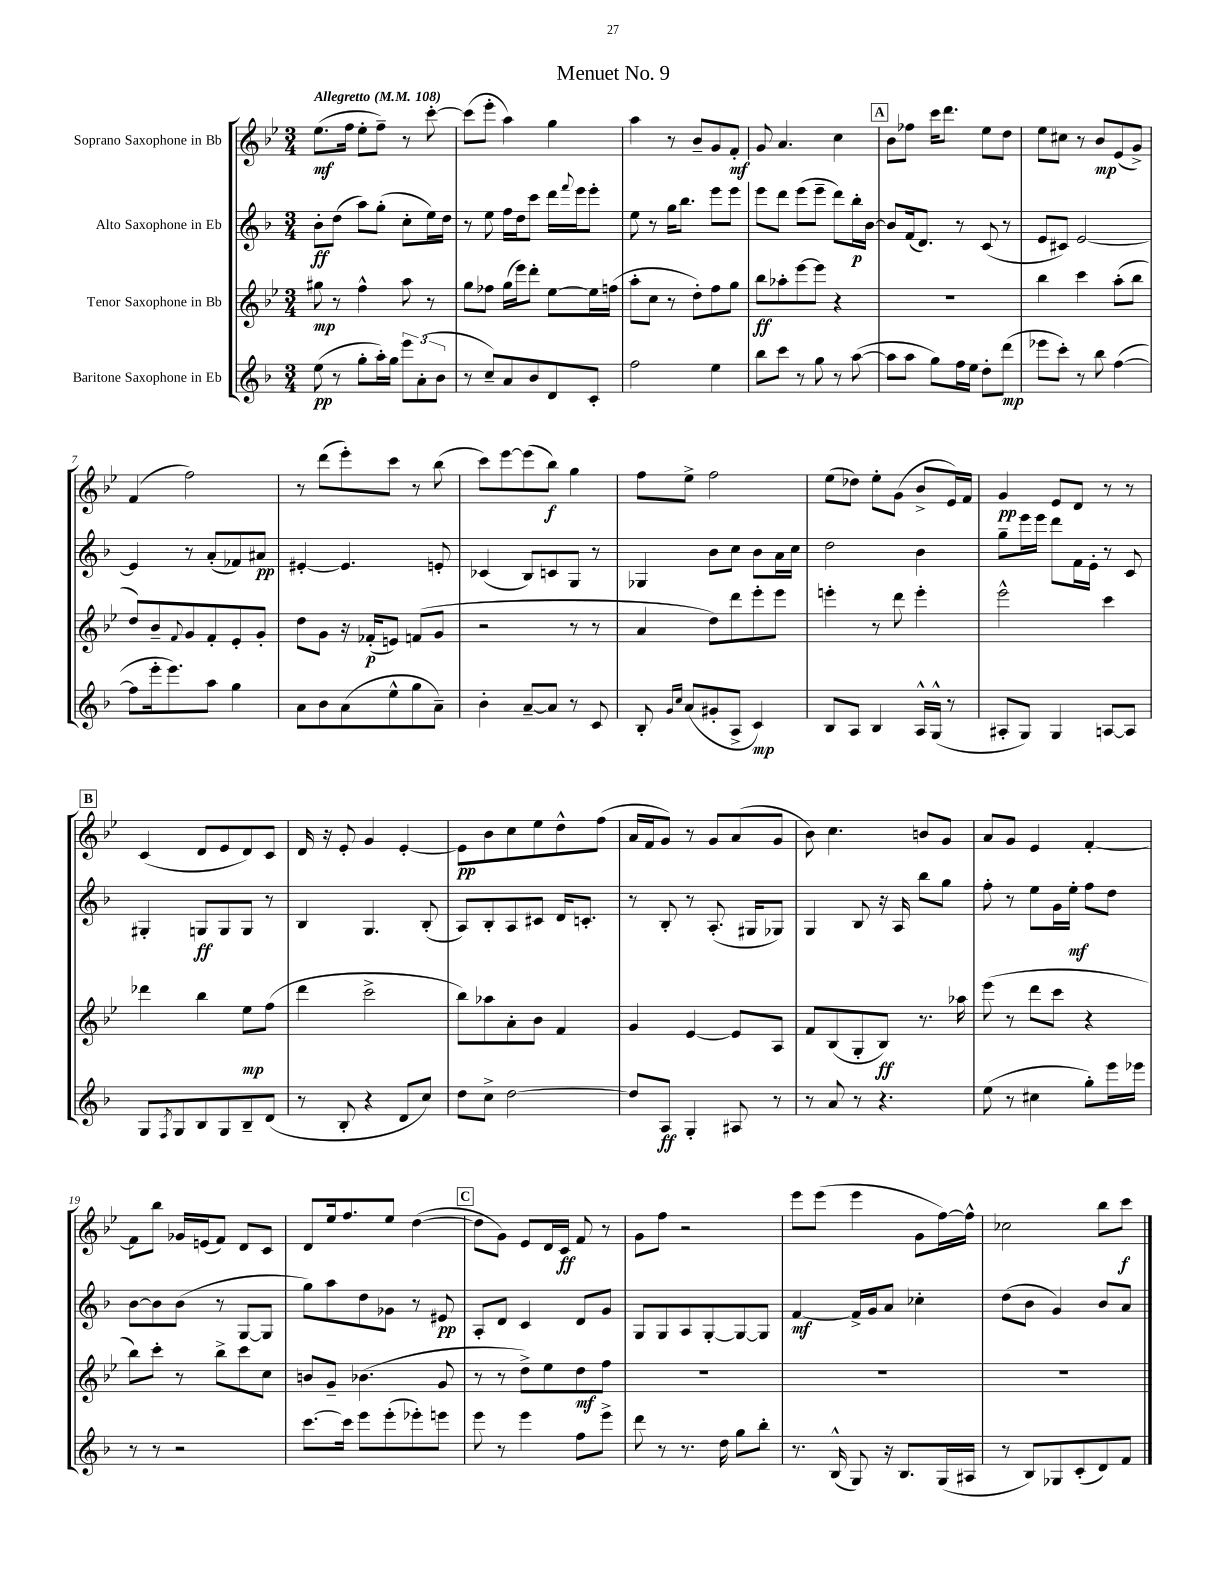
\header { title = "Menuet No. 9" }
<<
\new StaffGroup <<
\new Staff = "s0" \with { instrumentName = "Soprano Saxophone in Bb" } {
    \clef treble \key bes \major \numericTimeSignature \time 3/4 \tempo "Allegretto" 4 = 108
    ees''8.\mf( f''16 ees''8-. f''8--) r8 c'''8~-. |
    c'''8( ees'''8-. a''4) g''4 |
    a''4 r8 bes'8-- g'8 f'8-.\mf |
    g'8 a'4. c''4 |
    \mark \markup { \box "A" } bes'8 fes''8 c'''16 d'''8. ees''8 d''8 |
    ees''8 cis''8 r8 bes'8\mp ees'8( g'8->) |
    f'4( f''2) |
    r8 d'''8( ees'''8-.) c'''8 r8 bes''8( |
    c'''8) ees'''8~ ees'''8( bes''8\f) g''4 |
    f''8 ees''8-> f''2 |
    ees''8( des''8) ees''8-. g'8( bes'8-> ees'16) f'16 |
    g'4\pp ees'8 d'8 r8 r8 |
    \mark \markup { \box "B" } c'4( d'8 ees'8 d'8) c'8 |
    d'16 r16 ees'8-. g'4 ees'4~-. |
    ees'8\pp bes'8 c''8 ees''8 d''8-^ f''8( |
    a'16 f'16 g'8) r8 g'8 a'8( g'8 |
    bes'8) c''4. b'8 g'8 |
    a'8 g'8 ees'4 f'4~-. |
    f'8 bes''8 ges'16 e'16( f'8) d'8 c'8 |
    d'8 ees''16 f''8. ees''8 d''4~( |
    \mark \markup { \box "C" } d''8 g'8) ees'8 d'16 c'16\ff f'8 r8 |
    g'8 f''8 r2 |
    ees'''8 ees'''8( ees'''4 g'8 f''16~) f''16-^ |
    ces''2 bes''8 c'''8\f \bar "|." |
}
\new Staff = "s1" \with { instrumentName = "Alto Saxophone in Eb" } {
    \clef treble \key f \major \numericTimeSignature \time 3/4
    bes'8-.\ff d''8( a''8) g''8-.( c''8-. e''16) d''16 |
    r8 e''8 f''16 d''16 c'''8 d'''16 \appoggiatura { f'''8 } e'''16 e'''8-. |
    e''8 r8 g''16 bes''8. e'''8 e'''8 |
    e'''8 d'''8 e'''8( e'''8-- d'''8) bes''16-.\p bes'16~ |
    \mark \markup { \box "A" } bes'8 f'16( d'8.) r8 c'8( r8 |
    e'8 cis'8) e'2~ |
    e'4 r8 a'8-.( fes'8) ais'8\pp |
    eis'4~-. eis'4. e'8-. |
    ces'4( bes8) c'8 g8 r8 |
    ges4 bes'8 c''8 bes'8 a'16 c''16 |
    d''2 bes'4 |
    g''8-- e'''16 e'''16 d'''8 f'16 e'16-. r8 c'8 |
    \mark \markup { \box "B" } gis4-. g8\ff g8 g8 r8 |
    bes4 g4. bes8-.( |
    a8) bes8-. a8 cis'8 d'16 c'8.-. |
    r8 bes8-. r8 a8.-.( gis16 ges8) |
    g4 bes8 r16 a16 bes''8 g''8 |
    f''8-. r8 e''8 g'16 e''16-.\mf f''8 d''8 |
    bes'8~ bes'8 bes'8( r8 g8~ g8 |
    g''8) a''8 d''8 ges'8 r8 eis'8\pp |
    \mark \markup { \box "C" } a8-. d'8 c'4 d'8 g'8 |
    g8 g8 a8 g8~-. g8~ g8 |
    f'4~\mf f'16-> g'16 a'8 ces''4-. |
    d''8( bes'8 g'4) bes'8 a'8 \bar "|." |
}
\new Staff = "s2" \with { instrumentName = "Tenor Saxophone in Bb" } {
    \clef treble \key bes \major \numericTimeSignature \time 3/4
    gis''8\mp r8 f''4-^ a''8 r8 |
    g''8 fes''8 g''16( ees'''16) d'''8-. ees''8~ ees''16 f''16( |
    a''8-. c''8 r8 d''8-.) f''8 g''8 |
    bes''8\ff aes''8-. ees'''8~ ees'''8 r4 |
    \mark \markup { \box "A" } R2. |
    bes''4 c'''4 a''8-.( bes''8 |
    d''8) bes'8-- \appoggiatura { f'8 } g'8 f'8-. ees'8-. g'8-. |
    d''8 g'8 r16 fes'16-.\p( e'8) f'8( g'8 |
    r2 r8 r8 |
    a'4 d''8) d'''8 ees'''8-. ees'''8 |
    e'''4-. r8 d'''8 e'''4-. |
    ees'''2-^ c'''4 |
    \mark \markup { \box "B" } des'''4 bes''4 ees''8\mp f''8( |
    d'''4 c'''2-> |
    bes''8) aes''8 a'8-. bes'8 f'4 |
    g'4 ees'4~ ees'8 a8 |
    f'8 bes8( g8-. bes8\ff) r8. aes''16 |
    ees'''8( r8 d'''8 c'''8 r4 |
    bes''8) c'''8-. r8 bes''8-> c'''8 c''8 |
    b'8 g'8-- bes'4.( g'8 |
    \mark \markup { \box "C" } r8 r8 d''8->) ees''8 d''8\mf f''8 |
    R2. |
    R2. |
    R2. \bar "|." |
}
\new Staff = "s3" \with { instrumentName = "Baritone Saxophone in Eb" } {
    \clef treble \key f \major \numericTimeSignature \time 3/4
    e''8\pp( r8 g''8-. a''16-.) g''16 \tuplet 3/2 { e'''8 a'8-.( bes'8 } |
    r8 c''8--) a'8 bes'8 d'8 c'8-. |
    f''2 e''4 |
    bes''8 c'''8 r8 g''8 r8 a''8~( |
    \mark \markup { \box "A" } a''8 a''8 g''8) f''16 e''16 d''8-. d'''8\mp( |
    ees'''8 c'''8-.) r8 bes''8 f''4~( |
    f''8 e'''16-. e'''8.) a''8 g''4 |
    a'8 bes'8 a'8( e''8-^ g''8 a'8--) |
    bes'4-. a'8~-- a'8 r8 c'8 |
    bes8-. \grace { g'16 c''16 } a'8( gis'8-. a8-> c'4\mp) |
    bes8 a8 bes4 a16-^ g16-^( r8 |
    ais8-. g8) g4 a8~ a8 |
    \mark \markup { \box "B" } g8 \acciaccatura { f8 } g8 bes8 g8 bes8-- d'8( |
    r8 bes8-. r4 d'8 c''8) |
    d''8 c''8-> d''2~ |
    d''8 a8\ff g4-. ais8 r8 |
    r8 a'8 r8 r4. |
    e''8( r8 cis''4 g''8-.) e'''16 ees'''16 |
    r8 r8 r2 |
    c'''8.~ c'''16 e'''8 e'''8-.( ees'''8-.) e'''8 |
    \mark \markup { \box "C" } e'''8 r8 e'''4 f''8 e'''8-> |
    d'''8 r8 r8. d''16 g''8 bes''8-. |
    r8. bes16-^( g8) r16 bes8. g16( ais16 |
    r8 bes8) ges8 c'8-.( d'8) f'8 \bar "|." |
}
>>
>>
